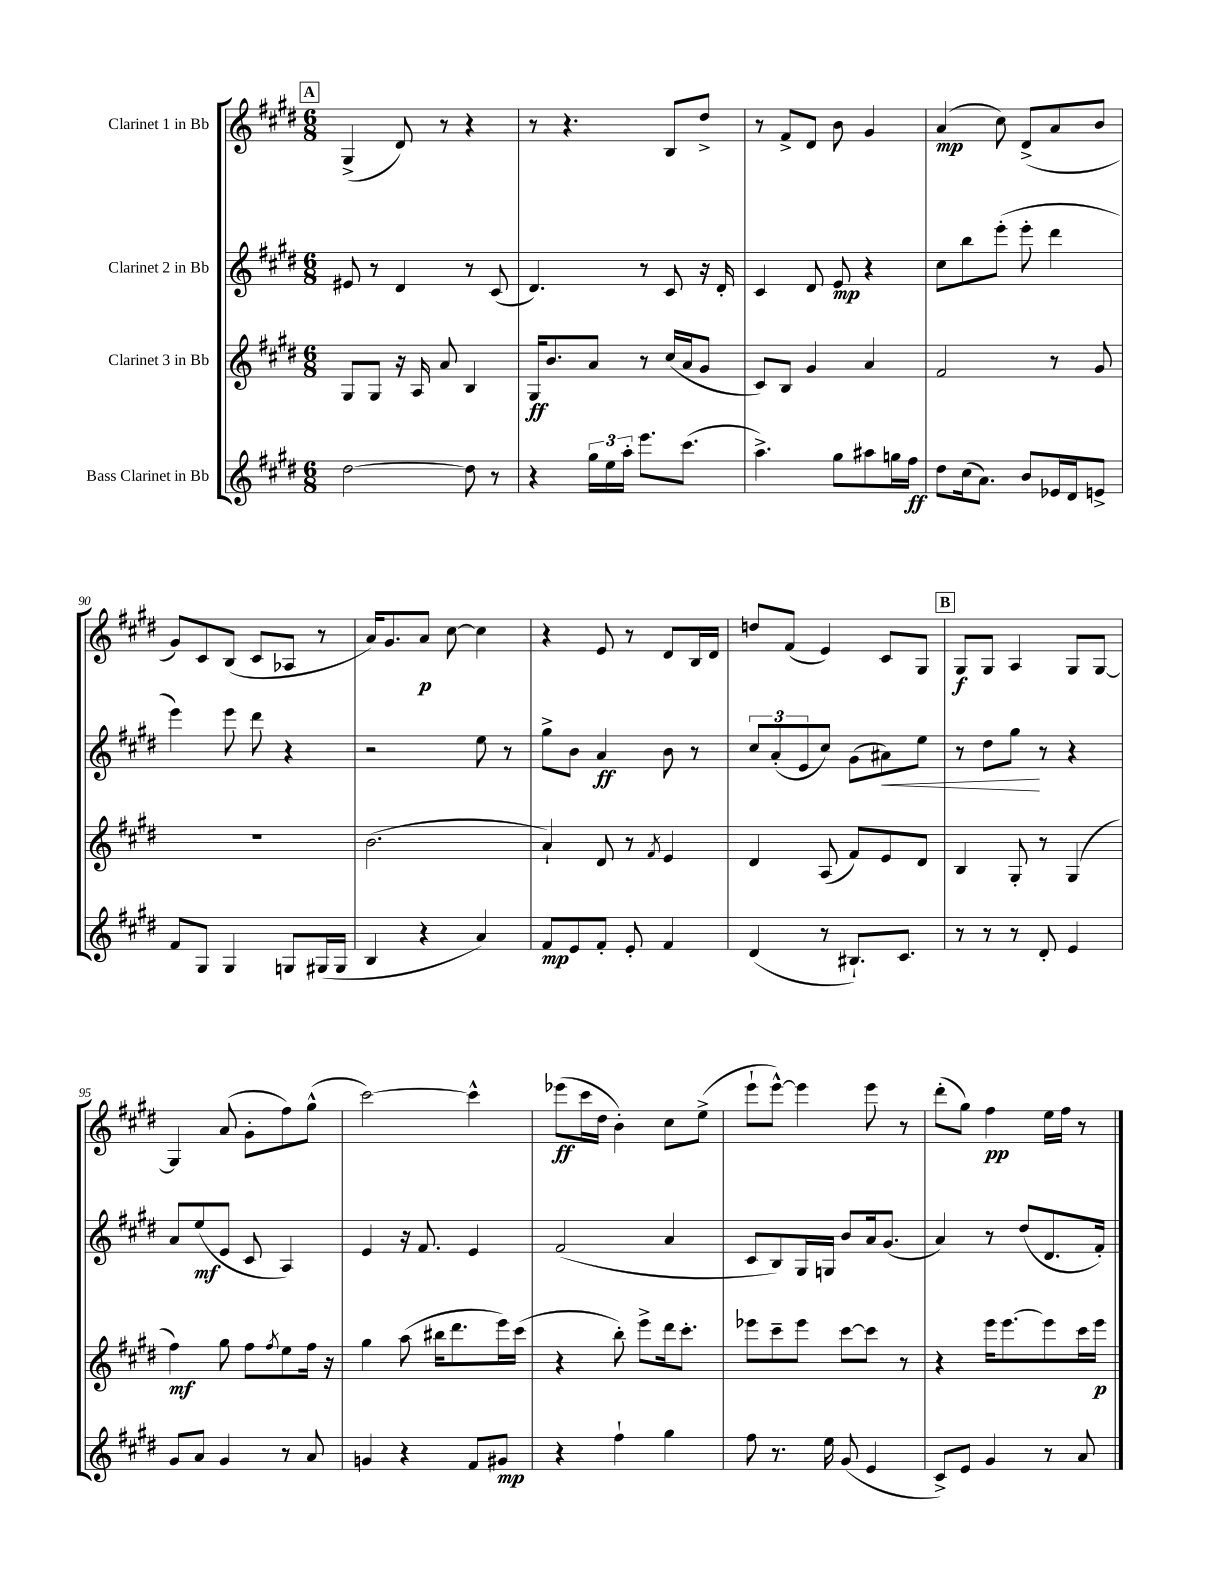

**kern	**kern	**kern	**kern
*staff4	*staff3	*staff2	*staff1
*clefG2	*clefG2	*clefG2	*clefG2
*k[f#c#g#d#]	*k[f#c#g#d#]	*k[f#c#g#d#]	*k[f#c#g#d#]
*M6/8	*M6/8	*M6/8	*M6/8
[2dd#	8G#	8e#	(4G#^
.	8G#	8r	.
.	16r	4d#	8d#)
.	16A	.	.
.	8a	.	8r
8dd#]	4B	8r	4r
8r	.	(8c#	.
=	=	=	=
4r	16G#	4.d#)	8r
.	8.b	.	.
.	.	.	4.r
24gg#	8a	.	.
24ee	.	.	.
24aa'	.	.	.
8.eee	8r	8r	.
.	(16cc#	8c#	8B
(8.ccc#	16a	.	.
.	8g#	16r	8dd#^
.	.	16d#'	.
=	=	=	=
4.aa^)	8c#)	4c#	8r
.	8B	.	8f#^
.	4g#	8d#	8d#
8gg#	.	8e	8b
8aa#	4a	4r	4g#
16gg	.	.	.
16ff#	.	.	.
=	=	=	=
8dd#	2f#	8cc#	(4a
(16cc#	.	8bb	.
8.a)	.	.	.
.	.	(8eee'	8cc#)
8b	.	8eee'	(8d#^
16e-	8r	4ddd#	8a
16d#	.	.	.
8e^	8g#	.	8b
=	=	=	=
8f#	2.r	4eee)	8g#)
8G#	.	.	8c#
4G#	.	8eee	(8B
.	.	8ddd#	8c#
8G	.	4r	8A-
(16G#	.	.	8r
16G#	.	.	.
=	=	=	=
4B	(2.b	2r	16a)
.	.	.	8.g#
4r	.	.	8a
.	.	.	[8cc#
4a)	.	8ee	4cc#]
.	.	8r	.
=	=	=	=
8f#	4a`)	8gg#^	4r
8e	.	8b	.
8f#'	8d#	4a	8e
8e'	8r	.	8r
.	8qf#	.	.
4f#	4e	8b	8d#
.	.	8r	16B
.	.	.	16d#
=	=	=	=
(4d#	4d#	12cc#	8dd
.	.	(12a'	.
.	.	.	(8f#
.	.	12e	.
8r	(8A	8cc#)	4e)
8.B#`)	8f#)	(8g#	.
.	8e	8a#)	8c#
8.c#	.	.	.
.	8d#	8ee	8G#
=	=	=	=
8r	4B	8r	8G#
8r	.	8dd#	8G#
8r	8G#'	8gg#	4A
8d#'	8r	8r	.
4e	(4G#	4r	8G#
.	.	.	[8G#
=	=	=	=
8g#	4ff#)	8a	4G#]
8a	.	(8ee	.
4g#	8gg#	8e	(8a
.	8ff#	8c#	8g#'
.	8qff#	.	.
8r	8ee	4A)	8ff#)
8a	16ff#	.	(8gg#^^
.	16r	.	.
=	=	=	=
4g	4gg#	4e	[2ccc#)
4r	(8aa	16r	.
.	.	8.f#	.
.	16bb#	.	.
.	8.ddd#	.	.
8f#	.	4e	4ccc#^^]
8g#	16eee)	.	.
.	(16ccc#	.	.
=	=	=	=
4r	4r	(2f#	(8eee-
.	.	.	16ccc#
.	.	.	16dd#
4ff#`	8bb')	.	4b')
.	8eee^	.	.
4gg#	16ddd#	4a	8cc#
.	8.ccc#'	.	.
.	.	.	(8ee^
=	=	=	=
8ff#	8eee-	8c#	8eee`
8.r	8ccc#~	8B)	[8eee^^)
.	8eee-	16G#	4eee]
16ee	.	16G	.
(8g#	[8ccc#	8b	.
4e	8ccc#]	16a	8eee
.	.	(8.g#	.
.	8r	.	8r
=	=	=	=
8c#^)	4r	4a)	(8ddd#'
8e	.	.	8gg#)
4g#	16eee	8r	4ff#
.	[8.eee	.	.
.	.	(8dd#	.
8r	8eee]	8.d#	16ee
.	.	.	16ff#
8a	16ccc#	.	8r
.	16eee	16f#')	.
==	==	==	==
*-	*-	*-	*-
